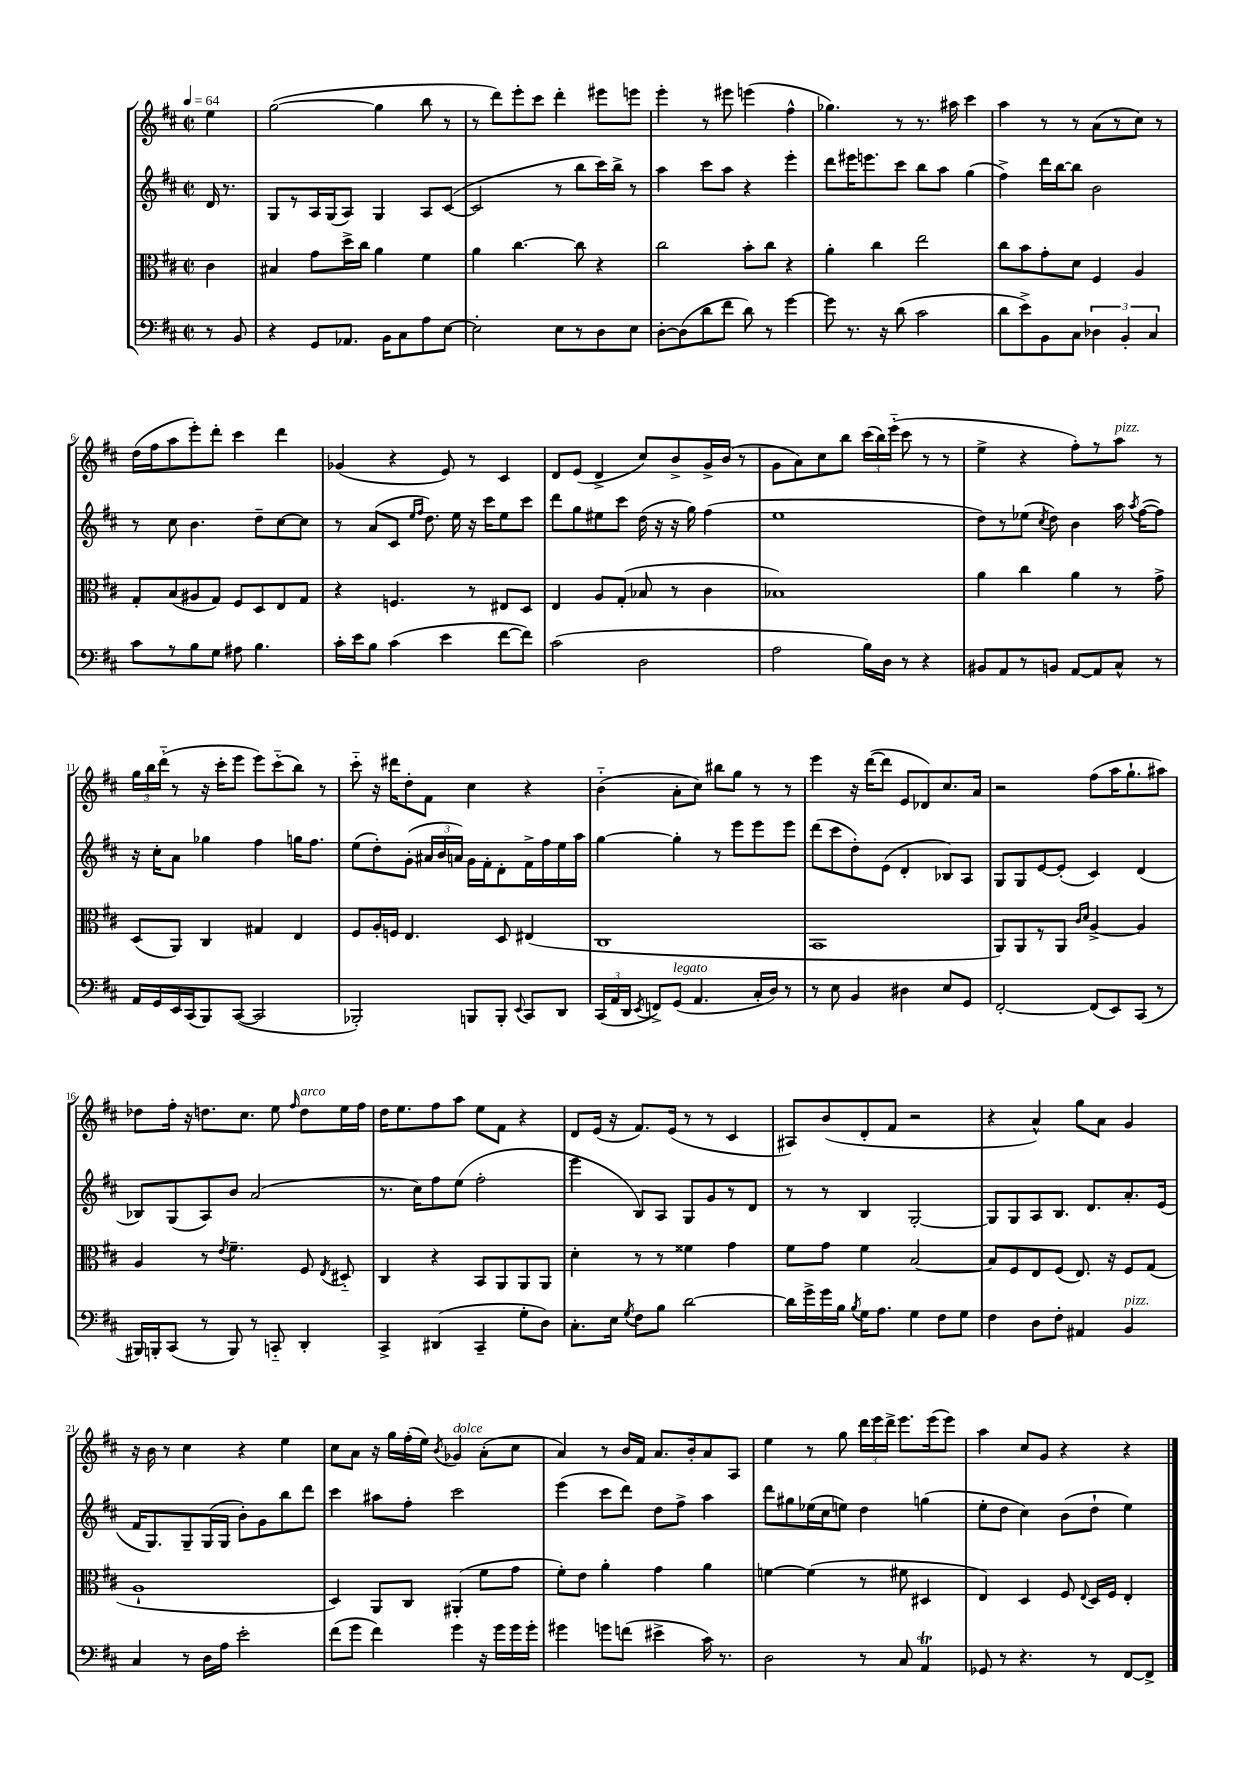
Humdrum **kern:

**kern	**kern	**kern	**kern
*staff4	*staff3	*staff2	*staff1
*clefF4	*clefC3	*clefG2	*clefG2
*k[f#c#]	*k[f#c#]	*k[f#c#]	*k[f#c#]
*M2/2	*M2/2	*M2/2	*M2/2
*met(c|)	*met(c|)	*met(c|)	*met(c|)
*MM64	*MM64	*MM64	*MM64
8r	4c#\	16d/	4ee\
.	.	8.r	.
8BB/	.	.	.
=	=	=	=
4r	4B#/	8G/L	([2gg\
.	.	8r	.
8GG/L	8g\L	16A/L	.
.	.	(16G/J	.
8.AA-/J	16dd^\L	8A/J)	.
.	16cc#\JJ	.	.
.	4a\	4G/	4gg\]
16BB\LK	.	.	.
8C#\	.	.	.
8A\	4f#\	8A/L	8bb\
[8E\J	.	([8c#/J	8r
=	=	=	=
2E'\]	4a\	2c#/]	8r
.	.	.	8ddd\L)
.	[4.cc#\	.	8eee'\
.	.	.	8ccc#\J
8E\L	.	8r	4ddd'\
8r	8cc#\]	8bb\L	.
8D\	4r	16ccc#\L)	8eee#\L
.	.	16bb^\JJ	.
8E\J	.	8r	8eee\J
=	=	=	=
[8D'\L	2cc#\	4aa\	4eee'\
(8D\]	.	.	.
8d\	.	8ccc#\L	8r
8f#\J	.	8aa\J	8eee#\
8d\)	8b'\L	4r	(4eee\
8r	8cc#\J	.	.
[4g\	4r	4eee'\	4ff#^^\
=	=	=	=
8g\]	4a'\	8ddd\L	4.gg-\)
8.r	.	16eee#\K	.
.	.	8.eee\	.
.	4cc#\	.	.
16r	.	.	.
(8d\	.	8ccc#\J	8r
2c#\	2ee\	8bb\L	8.r
.	.	8aa\J	.
.	.	.	16aa#\
.	.	(4gg\	4ccc#\
=	=	=	=
8d\L	8cc#\L	4ff#^\)	4aa\
8e^\)	8b\	.	.
8BB\	8g'\	16ddd\LL	8r
.	.	[16bb\J	.
8C#\J	8d\J	8bb\]J	8r
6D-\	4F#/	2b\	(8a\L
.	.	.	8r
6BB'/	.	.	.
.	4A/	.	8cc#\J)
6C#/	.	.	.
.	.	.	8r
=	=	=	=
8c#\L	8G'/L	8r	(16dd\LL
.	.	.	16ff#\J
8r	(8B/	8cc#\	8aa\
8B\	8A#/	4.b\	8eee'\)
8G\J	8G/J)	.	8ddd'\J
8A#\	8F#/L	.	4ccc#\
4.B\	8D/	8dd~\L	.
.	8E/	[8cc#\	4ddd\
.	8G/J	8cc#\]J	.
=	=	=	=
16c#'\LL	4r	8r	(4g-/
16e\J	.	.	.
8B\J	.	(8a/L	.
(4c#\	4.F/	8c#/J	4r
.	.	16qqee/LL	.
.	.	16qqff#/JJ	.
.	.	8.dd\)	.
4e\	.	.	8e/)
.	.	16ee\	.
.	8r	16r	8r
.	.	16ccc#\LK	.
[8f#\L	8E#/L	8ee\	4c#/
8f#\]J)	8D/J	8ccc#\J	.
=	=	=	=
(2c#\	4E/	8ddd\L	8d/L
.	.	8gg\	(8e/J
.	8A/L	8ee#\	4d^/
.	(8G'/J	8ccc#\J	.
2D\	8B-/	(16dd\	8cc#/L)
.	.	16r	.
.	8r	16r	8b^/
.	.	16gg\)	.
.	4c#\	(4ff#\	16g^/L
.	.	.	(16b/JJ
.	.	.	8r
=	=	=	=
2A\	1B-)	1ee	8g\L
.	.	.	8a\)
.	.	.	8cc#\
.	.	.	8bb\J
16B\LL)	.	.	(24ccc#\LL
.	.	.	24bb\)
16D\JJ	.	.	.
.	.	.	(24eee'~\JJ
8r	.	.	8ccc#\
4r	.	.	8r
.	.	.	8r
=	=	=	=
8BB#/L	4a\	8dd\L)	4ee^\
8AA/	.	8r	.
8r	4cc#\	(8ee-\J	4r
.	.	8qcc#/	.
8BB/J	.	8dd\)	.
[8AA/L	4a\	4b\	8ff#'\L)
8AA/]	.	.	8r
8C#^^/J	8r	16aa\	8aa\J
.	.	8qaa/	.
.	.	([16ff#\LK	.
8r	8g^\	8ff#\]J)	8r
=	=	=	=
16AA/LL	(8D/L	16r	24gg\LL
.	.	.	24bb\
16GG/	.	16cc#'\LK	.
.	.	.	(24ddd'~\JJ
16EE/	8AA/J)	8a\J	8r
(16CC#/J	.	.	.
8BBB/)	4C#/	4gg-\	16r
.	.	.	16ccc#'\LK
([8CC#/J	.	.	8eee\J
2CC#/]	4G#/	4ff#\	8eee\L)
.	.	.	(8ccc#'~\
.	4E/	16gg\LK	8bb\J)
.	.	8.ff#\J	.
.	.	.	8r
=	=	=	=
2BBB-'/)	8F#/L	(8ee\L	8ccc#'~\
.	16A'/L	8dd'\)	16r
.	16F/JJ	.	16ddd#\LK
.	4.E/	(8g'\J	8dd'\
.	.	24a#/LL	8f#\J
.	.	24b/	.
.	.	24a/JJ)	.
8BBB/L	.	16g\LL	4cc#\
.	.	16f#'\J	.
8BBB'/J	8D/	8d'\	.
8qqEE/	.	.	.
8CC#/L	(4E#/	16f#^\L	4r
.	.	16ff#\	.
8DD/J	.	16ee\	.
.	.	16aa\JJ	.
=	=	=	=
(24CC#/LL	1C#	[4gg\	(4b'~\
24AA/	.	.	.
24DD/JJ	.	.	.
8qEE/	.	.	.
8FF^/L)	.	.	.
(8GG/J	.	4gg'\]	8a'\L
4.AA/	.	.	8cc#\J)
.	.	8r	8bb#\L
.	.	8eee\L	8gg\J
16C#'/LL	.	8eee\	8r
16D/JJ)	.	.	.
8r	.	8eee\J	8r
=	=	=	=
8r	1BB	(8ddd\L	4eee\
8E\	.	8ccc#\	.
4BB/	.	8dd'\)	16r
.	.	.	([16ddd\LK
.	.	(8e\J	8ddd\]J
4D#\	.	4d'/	8e/L
.	.	.	8d-/)
8E/L	.	8B-/L)	8.cc#/
8GG/J	.	8A/J	.
.	.	.	16a/Jk
=	=	=	=
[2FF#'/	8AA/L)	8G/L	2r
.	8AA/	8G/	.
.	8r	[8e/	.
.	8AA/J	(8e'/]J	.
.	16qqc#/LL	.	.
.	16qqd/JJ	.	.
(8FF#/]L	[4A^/	4c#/)	(8ff#\L
8EE/)	.	.	16aa\K
.	.	.	8.gg`\
(8CC#/J	4A/]	(4d/	.
8r	.	.	8aa#\J)
=	=	=	=
16BBB#/LL)	4A/	8B-/L)	8dd-\L
16BBB'/J	.	.	.
(8CC#/J	.	(8G/	16ff#'\Jk
.	.	.	16r
8r	8r	8A/)	8.dd\L
.	8qe/	.	.
8BBB/)	4.f#~\	8b/J	.
.	.	.	8.cc#\J
8r	.	(2a/	.
8CC'~/	.	.	8ee\
.	.	.	16qqff#/
4DD'/	8F#/	.	8dd\L
.	8qE/	.	.
.	8D#'~/	.	16ee\L
.	.	.	16ff#\JJ
=	=	=	=
4CC#^/	4C#/	8.r	16dd\LK
.	.	.	8.ee\
.	.	16cc#\LK)	.
(4DD#/	4r	8ff#\	8ff#\
.	.	(8ee\J	8aa\J
4CC#~/	8BB/L	2ff#'\	8ee\L
.	8AA/	.	8f#\J
8G'\L	8AA/	.	4r
8D\J)	8AA/J	.	.
=	=	=	=
8.C#'\L	4d'\	4eee\	8d/L
.	.	.	(16e/Jk
16E\Jk	.	.	16r
8qG/	.	.	.
8F#\L	8r	8B/L)	8.f#/L)
8B\J	8r	8A/J	.
.	.	.	(16e/Jk
[2d\	4f##\	8G/L	8r
.	.	8g/	8r
.	4g\	8r	4c#/
.	.	8d/J	.
=	=	=	=
16d\]LL	8f#\L	8r	8A#/L)
16g^\	.	.	.
16g\	8g\J	8r	(8b/
16B\JJ	.	.	.
8qB/	.	.	.
16G\LK	4f#\	4B/	8d'/
8.A\J	.	.	.
.	.	.	8f#/J
4G\	[2B/	[2G'/	2r
8F#\L	.	.	.
8G\J	.	.	.
=	=	=	=
4F#\	8B/]L	8G/]L	4r
.	8F#/	8G/	.
8D\L	8E/	8A/	4a^^/)
8F#'\J	(8F#/J	8.B/J	.
4AA#/	8.E/)	.	8gg\L
.	.	8.d/L	.
.	.	.	8a\J
.	16r	.	.
4BB/	8F#/L	8.a'/	4g/
.	(8G/J	.	.
.	.	(16e/Jk	.
=	=	=	=
4C#/	1A`	16f#/LK	16r
.	.	8.G/)	16b\
.	.	.	8r
8r	.	8G~/	4cc#\
16D\LL	.	(16G/L	.
16A\JJ	.	16G/JJ	.
2e'\	.	8b'\L)	4r
.	.	8g\	.
.	.	8bb\	4ee\
.	.	8ddd\J	.
=	=	=	=
(8f#\L	4D/)	4ccc#\	8cc#\L
8g\J	.	.	8a\J
4f#\)	8AA/L	8aa#\L	16r
.	.	.	16gg\LL
.	8C#/J	8ff#'\J	(16ff#'\
.	.	.	16ee\JJ)
.	.	.	8qb/
4g\	(4AA#'/	2ccc#\	4g-/
16r	8f#\L	.	(8a'\L
16g\LL	.	.	.
16g\	8g\J	.	8cc#\J
16g'\JJ	.	.	.
=	=	=	=
4g#\	8f#'\L)	(4eee\	4a/)
.	8e\J	.	.
8g\L	4a'\	8ccc#\L	8r
(8f\J	.	8ddd\J)	16b/LL
.	.	.	16f#/JJ
4e#^\	4g\	8dd\L	8.a/L
.	.	8ff#^\J	.
.	.	.	16b'/k
16c#\)	4a\	4aa\	8a/
8.r	.	.	.
.	.	.	8A/J
=	=	=	=
2D\	[4f\	8ddd\L	4ee\
.	.	8gg#\	.
.	(4f\]	(16ee-\L	8r
.	.	16cc#\J	.
.	.	8ee\J)	8gg\
8r	8r	4dd\	24ddd\LL
.	.	.	24eee\
.	.	.	24ddd^\JJ
8C#/	8f#\	.	8.eee\L
4AA/	4D#/	(4gg\	.
.	.	.	(16eee\k
.	.	.	8eee\J)
=	=	=	=
8GG-/	4E/)	8ee'\L	4aa\
8r	.	8dd\J	.
4.r	4D/	4cc#\)	8cc#/L
.	.	.	8g/J
.	8F#/	(8b\L	4r
.	8qqE/	.	.
8r	16D/LL	8dd`\J	.
.	16F#/JJ	.	.
[8FF#/L	4E'/	4ee\)	4r
8FF#^/]J	.	.	.
==	==	==	==
*-	*-	*-	*-
